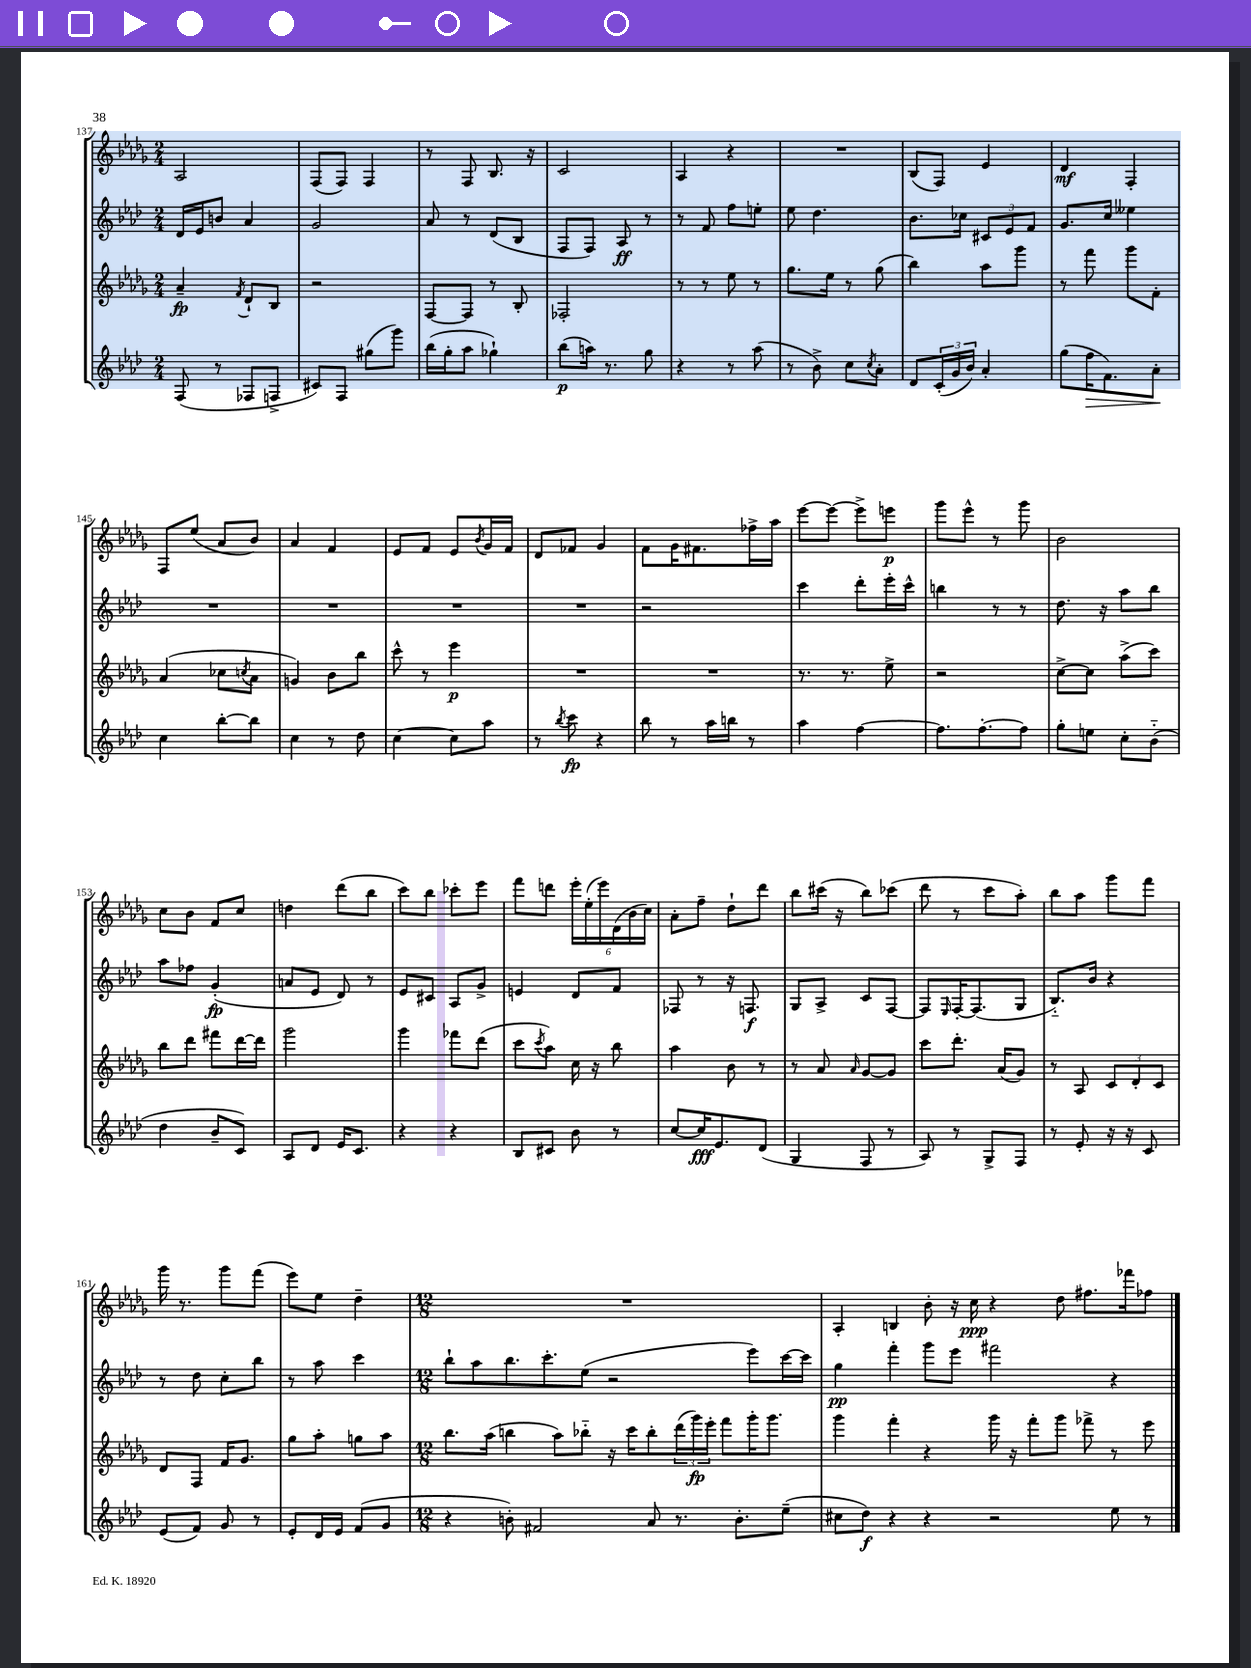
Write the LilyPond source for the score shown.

<<
\new StaffGroup <<
\new Staff = "s0" {
    \clef treble \key des \major \numericTimeSignature \time 2/4
    aes2 |
    f8( f8) f4 |
    r8 f8 bes8. r16 |
    c'2 |
    aes4 r4 |
    R2 |
    bes8( f8) ees'4 |
    des'4\mf f4-. |
    f8 ees''8( aes'8 bes'8) |
    aes'4 f'4 |
    ees'8 f'8 ees'8 \acciaccatura { bes'8 } ges'16 f'16 |
    des'8 fes'8 ges'4 |
    f'8 ges'16 fis'8. fes''16-> aes''16 |
    ees'''8~ ees'''8~ ees'''8-> e'''8\p |
    ges'''8 ees'''8-^ r8 ges'''8 |
    bes'2 |
    c''8 bes'8 f'8 c''8 |
    d''4 des'''8( bes''8 |
    c'''8) bes''8 ces'''8-. ees'''8 |
    f'''8 d'''8 \tuplet 6/4 { ees'''16-. ees''16-.( ees'''16) des'16( bes'16 c''16) } |
    aes'8-. f''8-- des''8-! des'''8 |
    bes''8 cis'''16( r16 bes''8) ces'''8( |
    des'''8 r8 c'''8 aes''8-.) |
    bes''8 aes''8 ges'''8 f'''8 |
    ges'''16 r8. ges'''8 f'''8( |
    ees'''8) ees''8 des''4-- |
    \numericTimeSignature \time 12/8 R1. |
    aes4-. b4 bes'8-. r16 c''16\ppp r4 des''8 fis''8. fes'''16 fes''8 \bar "|." |
}
\new Staff = "s1" {
    \clef treble \key aes \major \numericTimeSignature \time 2/4
    des'16 ees'16 b'8 aes'4 |
    g'2 |
    aes'8 r8 des'8( bes8 |
    f8 f8) aes8\ff r8 |
    r8 f'8 f''8 e''8-. |
    ees''8 des''4. |
    bes'8. ces''16 \tuplet 3/2 { cis'8 ees'8 f'8 } |
    g'8. c''16 eeses''4 |
    R2 |
    R2 |
    R2 |
    R2 |
    r2 |
    c'''4 des'''8-. ees'''16-. c'''16-^ |
    b''4 r8 r8 |
    des''8. r16 aes''8 bes''8 |
    aes''8 fes''8 g'4-.\fp( |
    a'8 ees'8 des'8) r8 |
    ees'8 cis'8 aes8 g'8-> |
    e'4 des'8 f'8 |
    fes8 r8 r16 f8.\f |
    g8 aes8-> c'8 f8~ |
    f8 \grace { ees16 } f16~-. f8.( g8 |
    bes8.-_) bes'16 r4 |
    r8 des''8 c''8-. bes''8 |
    r8 aes''8 c'''4 |
    \numericTimeSignature \time 12/8 bes''8-! aes''8 bes''8. c'''8.-. ees''8( r2 ees'''8) c'''16~ c'''16 |
    g''4\pp f'''4-. g'''8 ees'''8 fis'''2 r4 \bar "|." |
}
\new Staff = "s2" {
    \clef treble \key des \major \numericTimeSignature \time 2/4
    aes'4--\fp \acciaccatura { f'8 } des'8-! bes8 |
    r2 |
    f8~ f8 r8 bes8-. |
    fes2-. |
    r8 r8 ees''8 r8 |
    ges''8. ees''16 r8 ges''8( |
    bes''4) aes''8 ges'''8 |
    r8 f'''8 ges'''8 f'8-. |
    aes'4( ces''8 \acciaccatura { c''8 } aes'8 |
    g'4) bes'8 bes''8 |
    c'''8-^ r8 ees'''4\p |
    R2 |
    R2 |
    r8. r8. ees''8-> |
    r2 |
    c''8~-> c''8 aes''8->( c'''8) |
    bes''8 des'''8 fis'''8 des'''16~ des'''16 |
    ges'''2 |
    ges'''4 fes'''8 des'''8( |
    c'''8 \acciaccatura { c'''8 } aes''8) c''16 r16 bes''8 |
    aes''4 bes'8 r8 |
    r8 aes'8 \grace { aes'16 } ges'8~ ges'8 |
    c'''8 des'''8.-. aes'16( ges'8) |
    r8 aes8 \tuplet 3/2 { c'8 des'8-. c'8 } |
    des'8 f8 f'16 ges'8. |
    ges''8 aes''8-. g''8 aes''8 |
    \numericTimeSignature \time 12/8 bes''8. aes''16( b''4 aes''8) bes''8-_ r16 c'''16 bes''8-. \tuplet 3/2 { des'''16( ges'''16\fp) ees'''16-. } f'''8 ges'''16-. ges'''8. |
    ges'''4 f'''4-. r4 ges'''16 r16 f'''8-. ges'''8 fes'''8-> r8 ees'''8 \bar "|." |
}
\new Staff = "s3" {
    \clef treble \key aes \major \numericTimeSignature \time 2/4
    f8( r8 fes8 f8-> |
    cis'8) f8 gis''8( g'''8) |
    bes''16( g''16-. aes''8 ges''4-!) |
    bes''8\p( a''16) r8. g''8 |
    r4 r8 aes''8( |
    r8 bes'8->) c''8 \acciaccatura { c''8 } aes'8-. |
    des'8 \tuplet 3/2 { c'16-.( g'16 bes'16) } aes'4-. |
    g''8( f''16\> f'8.) aes'8-.\! |
    c''4 bes''8~-. bes''8 |
    c''4 r8 des''8 |
    c''4~ c''8 aes''8 |
    r8 \acciaccatura { bes''8 } c'''8\fp r4 |
    bes''8 r8 aes''16 b''16 r8 |
    aes''4 f''4~ |
    f''8. f''8.~-. f''8 |
    g''8-. e''8 c''8-. bes'8-_( |
    des''4 bes'8-- c'8) |
    aes8 des'8 ees'16 c'8. |
    r4 r4 |
    bes8 cis'8 bes'8 r8 |
    c''8~ c''16\fff ees'8. des'8( |
    g4 f8 r8 |
    aes8) r8 g8-> f8 |
    r8 ees'8-. r16 r16 c'8 |
    ees'8( f'8) g'8 r8 |
    ees'8-. des'16 ees'16 f'8( g'8 |
    \numericTimeSignature \time 12/8 r4 b'8-.) fis'2 aes'8 r8. b'8.-. ees''8--( |
    cis''8 des''8\f) r4 r4 r2 ees''8 r8 \bar "|." |
}
>>
>>
\layout { \context { \Score currentBarNumber = #137 } }
